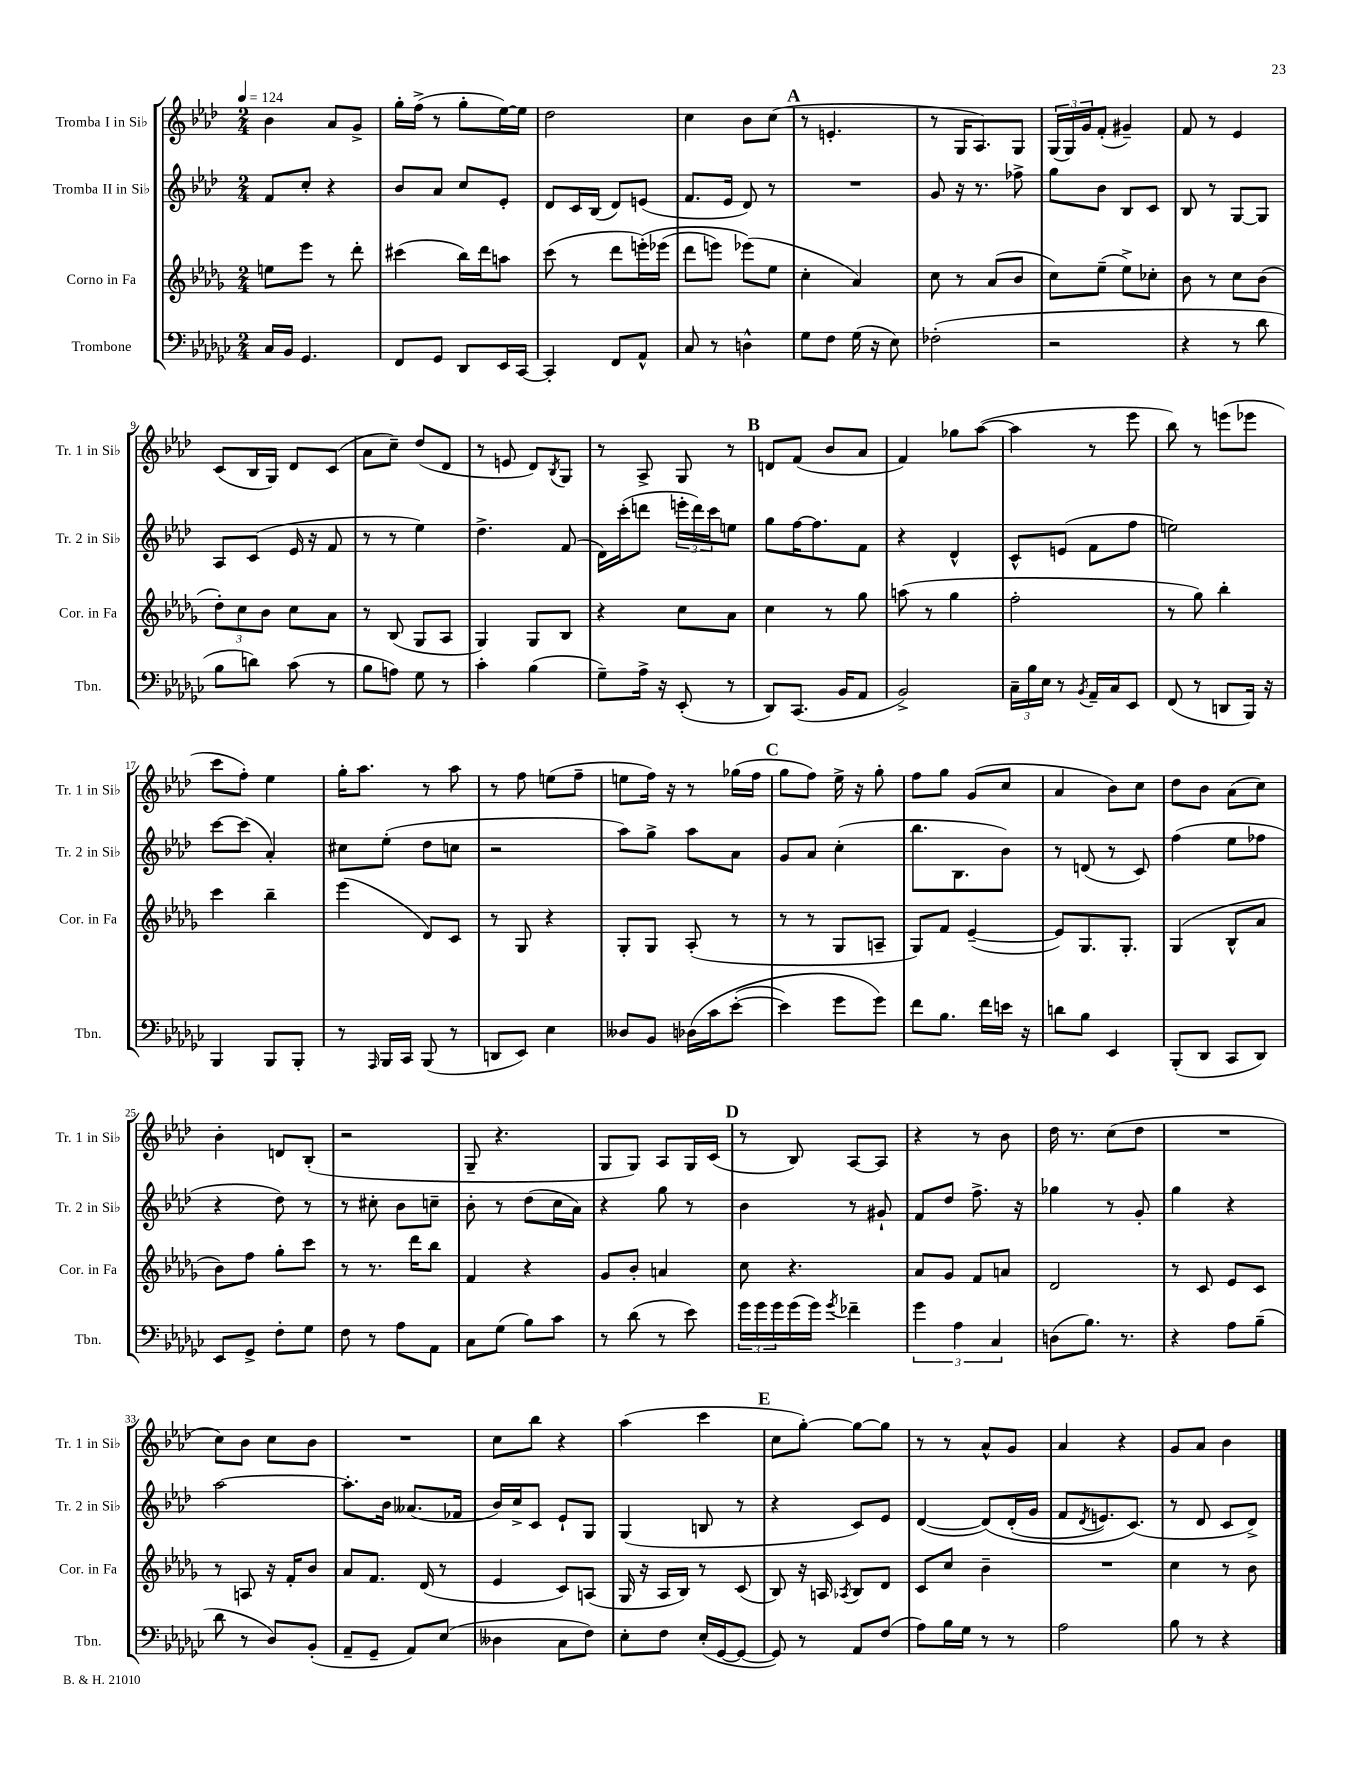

**kern	**kern	**kern	**kern
*part4	*part3	*part2	*part1
*staff4	*staff3	*staff2	*staff1
*I"Trombone	*I"Corno in Fa	*I"Tromba II in Si♭	*I"Tromba I in Si♭
*I'Tbn.	*I'Cor. in Fa	*I'Tr. 2 in Si♭	*I'Tr. 1 in Si♭
*clefF4	*clefG2	*clefG2	*clefG2
*k[b-e-a-d-g-c-]	*k[b-e-a-d-g-]	*k[b-e-a-d-]	*k[b-e-a-d-]
*M2/4	*M2/4	*M2/4	*M2/4
*MM124	*MM124	*MM124	*MM124
=1	=1	=1	=1
16C-/LL	8een\L	8f/L	4b-\
16BB-/JJ	.	.	.
4.GG-/	8eee-\J	8cc'/J	.
.	8r	4r	8a-/L
.	8ddd-'\	.	8g^/J
=2	=2	=2	=2
8FF/L	(4ccc#X\	8b-/L	16gg'\LL
.	.	.	(16ff^\JJ
8GG-/J	.	8a-/J	8r
8DD-/L	16bb-\LL)	8cc/L	8gg'\L
.	16ddd-\J	.	.
16EE-/L	8aan\J	8e-'/J	[16ee-\L)
[16CC-/JJ	.	.	16ee-\JJ]
=3	=3	=3	=3
4CC-'/]	(8ccc\	8d-/L	2dd-\
.	8r	16c/L	.
.	.	(16B-/JJ	.
8FF/L	8ddd-\L	8d-/L)	.
8AA-^^/J	(16eeen'\L)	(8en/J	.
.	(16eee-X\JJ	.	.
=4	=4	=4	=4
8C-/	8ddd-\L	8.f/L	4cc\
8r	8eeen\J)	.	.
.	.	16e-/Jk	.
4Dn^^\	(8eee-X\L)	8d-/)	8b-\L
.	8ee-\J	8r	(8cc\J
!!LO:REH:place=s1:t=A
=5	=5	=5	=5
8G-\L	4cc'\	2r	8r
8F\J	.	.	4.en'/
(16G-\	4a-/)	.	.
16r	.	.	.
8E-\)	.	.	.
=6	=6	=6	=6
(2F-X'\	8cc\	8g/	8r
.	8r	16r	16G/KL
.	.	8.r	8.A-/)
.	(8a-/L	.	.
.	8b-/J	8ff-X^\	8G/J
=7	=7	=7	=7
2r	8cc\L)	8gg\L	(24G/LL
.	.	.	24G/)
.	.	.	24g/J
.	(8ee-~\J	8b-\J	(8f'/J
.	8ee-^\L)	8B-/L	4g#X~/)
.	8cc-X'\J	8c/J	.
=8	=8	=8	=8
4r	8b-\	8B-/	8f/
.	8r	8r	8r
8r	8cc\L	[8G/L	4e-/
8d-\	(8b-\J	8G/J]	.
!!LO:LB:g=z
=9	=9	=9	=9
8B-\L	12dd-'\L)	8A-/L	(8c/L
.	12cc\	.	.
8dn\J)	.	(8c/J	16B-/L
.	12b-\J	.	.
.	.	.	16G/JJ)
(8c-\	8cc\L	16e-/	8d-/L
.	.	16r	.
8r	8a-\J	8f/	(8c/J
=10	=10	=10	=10
8B-\L	8r	8r	8a-\L
8An\J)	(8B-/	8r	8cc~\J)
8G-\	8G-/L	4ee-\)	(8dd-/L
8r	8A-/J	.	8d-/J
=11	=11	=11	=11
4c-'\	4G-/)	4.dd-^\	8r
.	.	.	8en/
(4B-\	8G-/L	.	8d-/L)
.	.	.	8qB-/
.	8B-/J	(8f/	8G/J
=12	=12	=12	=12
8G-~\L)	4r	16d-\LL)	8r
.	.	(16ccc'\J	.
16A-^\Jk	.	8dddn\J	8A-^/
16r	.	.	.
(8EE-'/	8cc\L	24eeen'\LL	8G/
.	.	24ddd\)	.
.	.	24ccc\J	.
8r	8a-\J	8een\J	8r
!!LO:REH:place=s1:t=B
=13	=13	=13	=13
8DD-/L)	4cc\	8gg\L	8dn/L
(8.CC-/J	.	[16ff\K	(8f/J
.	.	8.ff\]	.
.	8r	.	8b-/L
16BB-/KL	.	.	.
8AA-/J	8gg-\	8f\J	8a-/J
=14	=14	=14	=14
2BB-^/)	(8aan\	4r	4f/)
.	8r	.	.
.	4gg-\	4d-^^/	8gg-X\L
.	.	.	([8aa-\J
=15	=15	=15	=15
24C-~\LL	2ff'\	8c^^/L	4aa-\]
24B-\	.	.	.
24E-\JJ	.	.	.
8r	.	(8en/J	.
8qBB-/	.	.	.
16AA-~/LL	.	8f\L	8r
16C-/J	.	.	.
8EE-/J	.	8ff\J	8eee-\
=16	=16	=16	=16
(8FF/	8r	2een\)	8bb-\)
8r	8gg-\)	.	8r
8DDn/L	4bb-'\	.	(8eeen\L
16BBB-/Jk)	.	.	8eee-X\J
16r	.	.	.
!!LO:LB:g=z
=17	=17	=17	=17
4BBB-/	4ccc\	[8ccc\L	8ccc\L
.	.	(8ccc\J]	8ff'\J)
8BBB-/L	4bb-~\	4a-'/)	4ee-\
8BBB-'/J	.	.	.
=18	=18	=18	=18
8r	(4eee-\	8cc#X\L	16gg'\KL
.	.	.	8.aa-\J
16qqAAA-/	.	.	.
16BBB-/LL	.	(8ee-'\J	.
16CC-/JJ	.	.	.
(8BBB-/	8d-/L)	8dd-\L	8r
8r	8c/J	8ccn\J	8aa-\
=19	=19	=19	=19
8DDn/L	8r	2r	8r
8EE-/J)	8G-/	.	8ff\
4E-\	4r	.	(8een\L
.	.	.	8ff~\J
=20	=20	=20	=20
8D--X/L	8G-'/L	8aa-\L)	8een\L
8BB-/J	8G-/J	8gg^\J	16ff\Jk)
.	.	.	16r
(16D-X\LL	(8A-'/	8aa-\L	8r
16c-\J	.	.	.
([8e-'\J	8r	8a-\J	(16gg-X\LL
.	.	.	16ff\JJ
!!LO:REH:place=s1:t=C
=21	=21	=21	=21
4e-\])	8r	8g/L	8gg\L
.	8r	8a-/J	8ff\J)
8g-\L	8G-/L	(4cc'\	16ee-^\
.	.	.	16r
8g-\J)	8An~/J	.	8gg'\
=22	=22	=22	=22
8f\L	8G-/L)	8.bb-\L	8ff\L
8.B-\J	8f/J	.	8gg\J
.	.	8.B-\	.
.	([4e-~/	.	(8g/L
16f\LL	.	.	.
16en\JJ	.	8b-\J)	8cc/J
16r	.	.	.
=23	=23	=23	=23
8dn\L	8e-/L])	8r	4a-/
8B-\J	8.G-/	(8dn/	.
4EE-/	.	8r	8b-\L)
.	8.G-'/J	.	.
.	.	8c/)	8cc\J
=24	=24	=24	=24
(8BBB-'/L	(4G-/	(4ff\	8dd-\L
8DD-/J	.	.	8b-\J
8CC-/L	8B-^^/L	8ee-\L	(8a-\L
8DD-/J)	8a-/J	8ff-X\J	8cc\J)
!!LO:LB:g=z
=25	=25	=25	=25
8EE-/L	8b-\L)	4r	4b-'\
8GG-^/J	8ff\J	.	.
8F'\L	8gg-'\L	8dd-\)	8dn/L
8G-\J	8ccc\J	8r	(8B-'/J
=26	=26	=26	=26
8F\	8r	8r	2r
8r	8.r	8cc#X'\	.
8A-\L	.	8b-\L	.
.	16ddd-\KL	.	.
8AA-\J	8bb-\J	8ccn~\J	.
=27	=27	=27	=27
8C-\L	4f/	8b-'\	8G~/
(8G-\J	.	8r	4.r
8B-\L)	4r	(8dd-\L	.
8c-\J	.	16cc\L	.
.	.	16a-\JJ)	.
=28	=28	=28	=28
8r	8g-/L	4r	8G/L
(8d-\	8b-'/J	.	8G/J)
8r	4an/	8gg\	8A-/L
8e-\)	.	8r	16G/L
.	.	.	(16c/JJ
!!LO:REH:place=s1:t=D
=29	=29	=29	=29
24g-\LL	8cc\	4b-\	8r
24g-\	.	.	.
24g-\	.	.	.
(16g-\	4.r	.	8B-/)
16g-\JJ)	.	.	.
8qg-/	.	.	.
4f-X~\	.	8r	[8A-/L
.	.	8g#X`/	8A-/J]
=30	=30	=30	=30
6g-\	8a-/L	8f/L	4r
.	8g-/J	8dd-/J	.
6A-\	.	.	.
.	8f/L	8.ff^\	8r
6C-/	.	.	.
.	8an/J	.	8b-\
.	.	16r	.
=31	=31	=31	=31
(8Dn\L	2d-/	4gg-X\	16dd-\
.	.	.	8.r
8.B-\J)	.	.	.
.	.	8r	(8cc\L
8.r	.	.	.
.	.	8g'/	8dd-\J
=32	=32	=32	=32
4r	8r	4gg\	2r
.	8c/	.	.
8A-\L	8e-/L	4r	.
(8B-~\J	8c/J	.	.
!!LO:LB:g=z
=33	=33	=33	=33
8d-\	8r	[2aa-\	8cc\L)
8r	8An/	.	8b-\J
8D-/L)	16r	.	8cc\L
.	16f'/KL	.	.
(8BB-'/J	8b-/J	.	8b-\J
=34	=34	=34	=34
8AA-~/L	8a-/L	8.aa-'\L]	2r
8GG-~/J	8.f/J	.	.
.	.	16b-\Jk	.
8AA-/L)	.	(8.a--X/L	.
.	(16d-/	.	.
(8E-/J	8r	.	.
.	.	16f-X/Jk	.
=35	=35	=35	=35
4D--X\	4e-/	16b-/LL)	8cc\L
.	.	16cc^/J	.
.	.	8c/J	8bb-\J
8C-\L	8c/L)	8e-`/L	4r
8F\J)	(8An/J	8G/J	.
=36	=36	=36	=36
8E-'\L	16G-/	(4G/	(4aa-\
.	16r	.	.
8F\J	16A-/LL	.	.
.	16B-/JJ)	.	.
(16E-'/LL	8r	8Bn/	4ccc\
[16GG-/J	.	.	.
8GG-/J_	(8c/	8r	.
!!LO:REH:place=s1:t=E
=37	=37	=37	=37
8GG-/])	8B-/)	4r	8cc\L
8r	16r	.	[8gg'\J)
.	16An/	.	.
.	8qA-X/	.	.
8AA-/L	8B-/L	8c/L)	8gg\L_
(8F/J	8d-/J	8e-/J	8gg\J]
=38	=38	=38	=38
8A-\L)	8c/L	([4d-/	8r
16B-\L	8cc/J	.	8r
16G-\JJ	.	.	.
8r	4b-~\	(8d-/L])	8a-^^/L
8r	.	(16d-'/L	8g/J
.	.	16g/JJ	.
=39	=39	=39	=39
2A-\	2r	8f/L	4a-/
.	.	8qd-/	.
.	.	8.en/)	.
.	.	.	4r
.	.	(8.c/J)	.
=40	=40	=40	=40
8B-\	4cc\	8r	8g/L
8r	.	8d-/	8a-/J
4r	8r	8c/L	4b-\
.	8b-\	8d-^/J)	.
==	==	==	==
*-	*-	*-	*-
